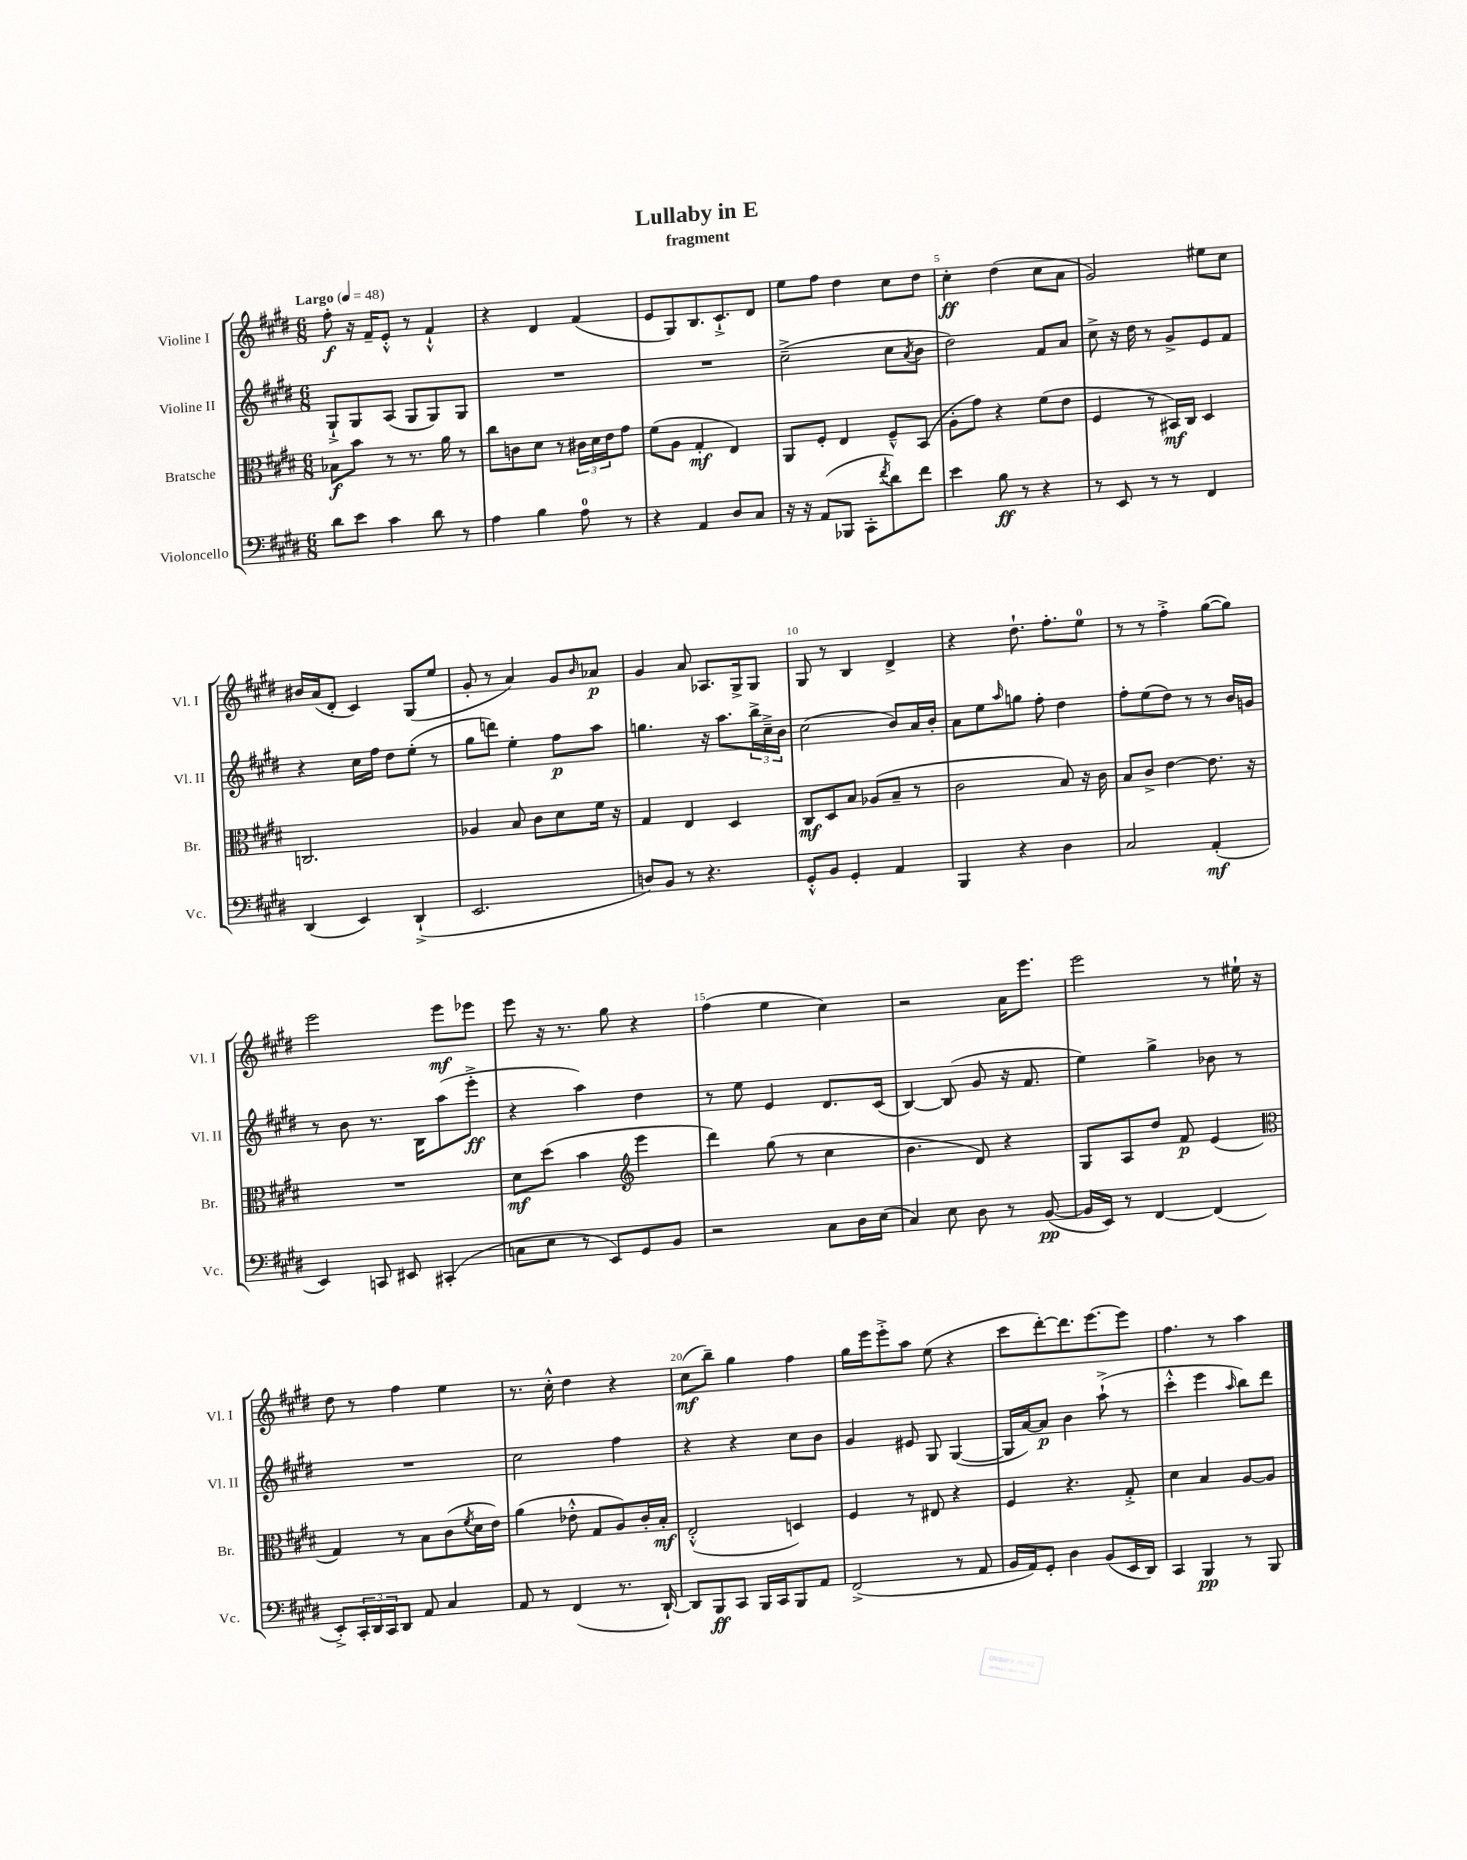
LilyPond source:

\header { title = "Lullaby in E" subtitle = "fragment" }
<<
\new StaffGroup <<
\new Staff = "s0" \with { instrumentName = "Violine I" shortInstrumentName = "Vl. I" } {
    \clef treble \key e \major \numericTimeSignature \time 6/8 \tempo "Largo" 4 = 48
    fis''8-.\f r16 fis'16-- e'8-.-^ r8 fis'4-!-^ |
    r4 dis'4 fis'4( |
    e'8 gis8) b8. cis'8.-!-> dis'8 |
    e''8 fis''8 dis''4 cis''8 dis''8 |
    cis''4-.\ff dis''4( cis''8 a'8 |
    gis'2) eis''8 cis''8 |
    bis'16 a'16( dis'8-. cis'4) gis8( e''8 |
    gis'8-. r8 a'4) gis'8 \grace { b'16 } aes'8\p |
    gis'4 a'8 aes8. gis16-> gis8 |
    gis8 r8 b4 dis'4-> |
    r4 dis''8.-! fis''8.-. e''8-0 |
    r8 r8 fis''4-.-> gis''8~( gis''8) |
    e'''2 e'''8\mf ees'''8 |
    e'''8 r16 r8. gis''8 r4 |
    fis''4( e''4 cis''4) |
    r2 a'16 e'''8. |
    e'''2 r8 eis''16-! r16 |
    dis''8 r8 fis''4 e''4 |
    r8. cis''16-.-^ dis''4 r4 |
    cis''8\mf( b''8--) gis''4 fis''4 |
    gis''16 e'''16 e'''8-.-> a''8 e''8( r4 |
    cis'''8 dis'''8~-.) dis'''8. e'''8.~ e'''8 |
    fis''4. r8 a''4 \bar "|." |
}
\new Staff = "s1" \with { instrumentName = "Violine II" shortInstrumentName = "Vl. II" } {
    \clef treble \key e \major \numericTimeSignature \time 6/8
    gis8-!-> gis8 a8( gis8 gis8) gis8 |
    R2. |
    R2. |
    cis''2--->( cis''8 \acciaccatura { a'8 } b'8 |
    dis''2) fis'8 a'8 |
    cis''8-> r16 dis''16 r8 gis'8-> e'8 fis'8 |
    r4 cis''16 fis''16 dis''8 e''8-.( r8 |
    gis''8 d'''8) e''4-. fis''8\p a''8 |
    g''4. r16 a''8. \tuplet 3/2 { b''16-> cis''16---> b'16 } |
    cis''2( b'8) a'16 b'16-. |
    a'8 e''8 \grace { a''16 } g''8 fis''8-. dis''4 |
    fis''8-. e''8( dis''8) r8 r8 b'16 g'16 |
    r8 b'8 r8. b16 a''8( e'''8-.->\ff |
    r4 a''4) dis''4 |
    r8 e''8 e'4 dis'8. cis'16( |
    b4~) b8( gis'8 r16 fis'8. |
    e''4) gis''4-> bes'8 r8 |
    R2. |
    cis''2 fis''4 |
    r4 r4 cis''8 b'8 |
    gis'4 eis'8 gis8 gis4~( |
    gis16 a'16~) a'8\p b'4 a''8-!->( r8 |
    cis'''4-.-^ e'''4 \grace { a''16 } b''8) dis'''8 \bar "|." |
}
\new Staff = "s2" \with { instrumentName = "Bratsche" shortInstrumentName = "Br." } {
    \clef alto \key e \major \numericTimeSignature \time 6/8
    bes8\f b'8 r8 r8. a'16 r8 |
    cis''8 c'8 dis'8 r8 \tuplet 3/2 { cis'16 dis'16 e'16 } gis'8 |
    fis'8( a8 gis4-.\mf e4) |
    a,8 fis8-. e4 fis8---^ b,8( |
    a8-. gis'8) r4 fis'8( e'8 |
    fis4 r8 bis,16\mf) cis16 dis4 |
    c2. |
    aes4 b8 cis'8 dis'8 fis'16 r16 |
    gis4 e4 dis4 |
    cis8\mf dis8 b8 aes8( b8-- r8 |
    cis'2 b8) r16 cis'16 |
    b8 cis'8-> e'4~ e'8. r16 |
    R2. |
    dis'8\mf dis''8( b'4 \clef treble e'''4 |
    dis'''4) gis''8( r8 cis''4 |
    b'4. dis'8) r4 |
    gis8 a8 dis''8 fis'8\p e'4( |
    \clef alto gis4) r8 b8 cis'8( \acciaccatura { fis'8 } dis'16 e'16) |
    a'4( ees'8-.-^ gis8 a8) cis'16-. b16-.\mf |
    e2-.-^( d4) |
    fis4 r8 eis8 r4 |
    fis4 r4. gis8-.-> |
    dis'4 b4 a8~ a8 \bar "|." |
}
\new Staff = "s3" \with { instrumentName = "Violoncello" shortInstrumentName = "Vc." } {
    \clef bass \key e \major \numericTimeSignature \time 6/8
    dis'8 e'8 cis'4 dis'8 r8 |
    a4 b4 a8-0 r8 |
    r4 a,4 dis8 cis8 |
    r16 r16 a,8( bes,,8 cis,8-. \acciaccatura { fis'8 } dis'8) fis'8 |
    e'4 b8\ff r8 r4 |
    r8 e,8 r8 r8 fis,4 |
    dis,4( e,4) dis,4-!->( |
    e,2. |
    d8) b,8 r8 r4. |
    gis,8-.-^ b,8 gis,4-. a,4 |
    b,,4 r4 dis4 |
    cis2 a,4-.\mf( |
    e,4) c,8 eis,8 cis,4-.( |
    c8 e8 r8 e,8) gis,8 b,8 |
    r2 cis8 dis16 e16( |
    cis4) e8 dis8 r8 b,8~\pp( |
    b,16 e,16) r8 fis,4~ fis,4( |
    e,8-.->) \tuplet 3/2 { cis,16-. dis,16 cis,16 } dis,8 a,8 cis4 |
    a,8 r8 fis,4( r8. dis,16~-!) |
    dis,8 b,,8\ff cis,8 b,,16 cis,16 b,,8 a,8 |
    fis,2->( r8 a,8 |
    b,16 a,16) gis,8-. dis4 b,8( e,16 dis,16) |
    cis,4 b,,4\pp r8 b,,8 \bar "|." |
}
>>
>>
\layout { \context { \Score \override BarNumber.break-visibility = ##(#f #t #t) barNumberVisibility = #(every-nth-bar-number-visible 5) } }
